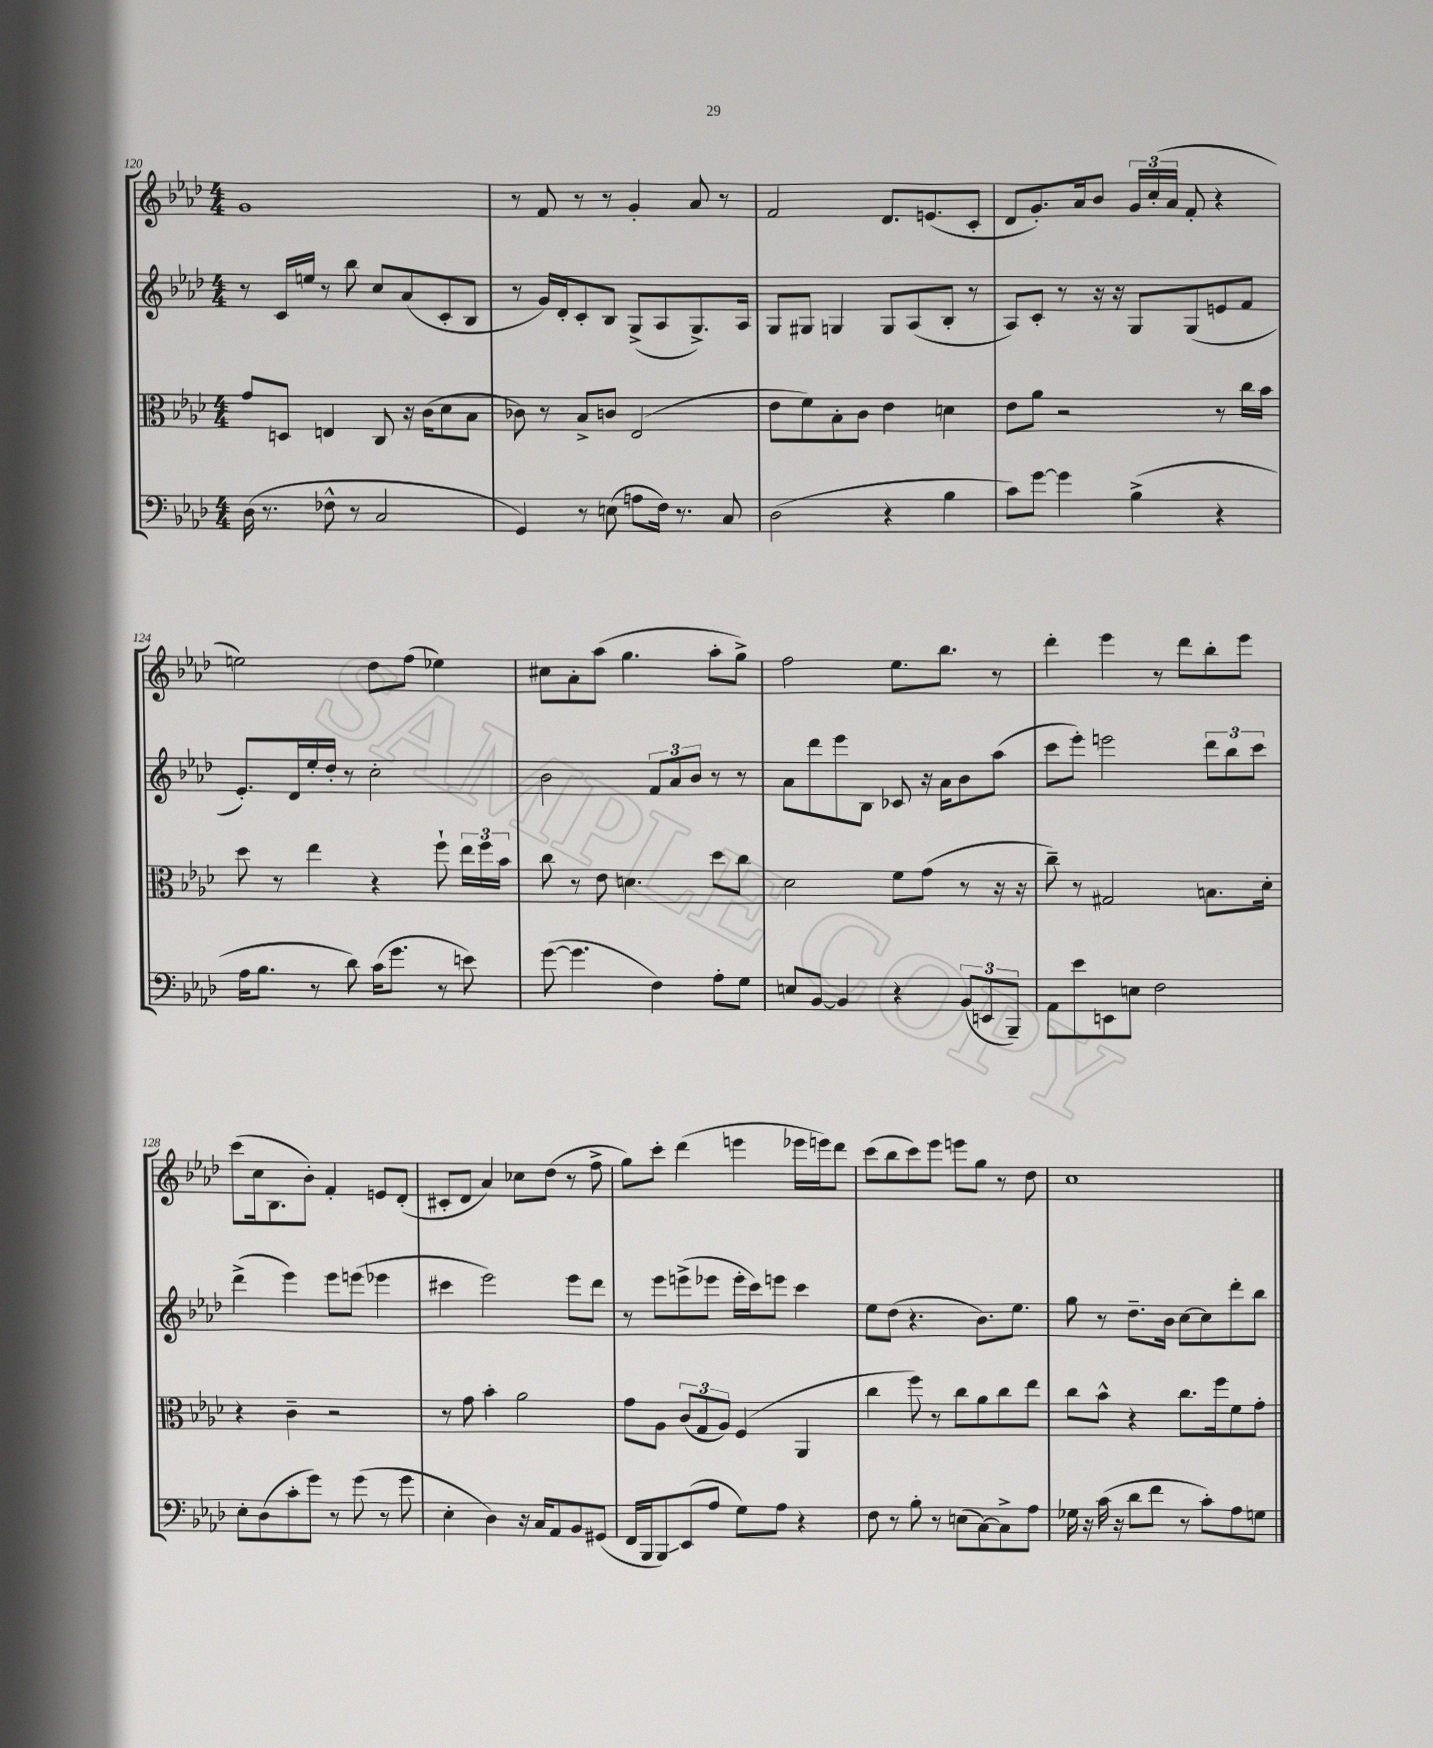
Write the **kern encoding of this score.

**kern	**kern	**kern	**kern
*staff4	*staff3	*staff2	*staff1
*clefF4	*clefC3	*clefG2	*clefG2
*k[b-e-a-d-]	*k[b-e-a-d-]	*k[b-e-a-d-]	*k[b-e-a-d-]
*M4/4	*M4/4	*M4/4	*M4/4
(16D-	8g	8r	1g
8.r	.	.	.
.	8D	16c	.
.	.	16ee	.
8F-^^	4E	8r	.
8r	.	8bb-	.
2C	8C	8cc	.
.	16r	(8a-	.
.	(16c	.	.
.	8d-	8c'	.
.	8B-	8B-	.
=	=	=	=
4GG)	8c-)	8r	8r
.	8r	16g)	8f
.	.	16d-'	.
8r	8B-^	8c'	8r
(8E	8c	8B-	8r
8A	(2E-	(8G^	4g'
16F)	.	8A-	.
8.r	.	.	.
.	.	8.G^)	8a-
8C	.	.	8r
.	.	16A-	.
=	=	=	=
(2D-	8e-	8G	2f
.	8f)	8G#	.
.	8B-'	4G	.
.	8c	.	.
4r	4e-	8G	8.d-
.	.	(8A-	.
.	.	.	(8.e
4B-	4d	8B-'	.
.	.	8r	8c'
=	=	=	=
8c)	8e-	8A-)	8d-
[8g	8a-	8c'	8.g')
4g]	2r	8r	.
.	.	.	16a-
.	.	16r	8b-
.	.	16r	.
(4B-^	.	8G	24g
.	.	.	(24cc'
.	.	.	24a-
.	.	(8G	8f'
4r	8r	8e	4r
.	16cc	8f	.
.	16b-	.	.
=	=	=	=
16A-	8dd-	8.e-')	2ee)
8.B-	.	.	.
.	8r	.	.
.	.	16d-	.
8r	4ee-	16ee-'	.
.	.	16dd-'	.
8d-)	.	8r	.
(16c	4r	2cc'	8dd-
8.g	.	.	.
.	.	.	(8ff
8r	8ff`	.	4ee-)
8e)	24ee-	.	.
.	24ff	.	.
.	24b-	.	.
=	=	=	=
([8g	8cc	2b-	8cc#
4.g]	8r	.	8a-'
.	8e-	.	(8aa-
.	4.d	.	4.gg
4F)	.	12f	.
.	.	12a-	.
.	.	12b-	.
8A-'	8dd-	8r	8aa-'
8G	8cc	8r	8gg^)
=	=	=	=
8E	2d-	8a-	2ff
[8BB-	.	8ddd-	.
4BB-]	.	8eee-	.
.	.	8B-	.
4r	8f	8c-	8.ee-
.	(8g	16r	.
.	.	16a-	8.bb-
(12BB-	8r	8b-	.
12EE	.	.	.
.	16r	(8aa-	8r
12BBB-~)	.	.	.
.	16r	.	.
=	=	=	=
8AA-	8cc~)	8ccc	4ddd-'
8e-	8r	8eee-')	.
8EE	2G#	2eee	4eee-
8E	.	.	.
2F	.	.	8r
.	.	.	8ddd-
.	8.B	12ddd-	8bb-'
.	.	12bb-	.
.	.	.	8eee-
.	.	12ccc	.
.	16d-'	.	.
=	=	=	=
8E-'	4r	(4ddd-^	(8ccc
(8D-	.	.	16cc
.	.	.	8.B-
8c'	4c~	4eee-)	.
8g)	.	.	8b-')
8r	2r	8eee-	4f'
(8g	.	(8eee	.
8r	.	4eee-	8e
8g	.	.	(8d-'
=	=	=	=
4E-'	8r	4ccc#	8c#'
.	8g	.	8d-
4D-)	4b-'	2eee-)	4a-)
16r	2a-	.	8cc-
16C	.	.	.
8AA-	.	.	(8dd-
8BB-	.	8eee-	8r
(8GG#	.	8ddd-	8ff^
=	=	=	=
16FF	8g	8r	8gg)
16BBB-	.	.	.
8BBB-)	8A-	8eee-	8ccc'
(8EE-	(12c	(8eee^	(4ddd-
.	12G	.	.
8A-	.	8eee-	.
.	12A-)	.	.
8G)	(4F	16eee-'	4eee
.	.	16ccc)	.
8A-	.	8eee	.
4r	4AA-	4ccc	16eee-
.	.	.	16eee)
.	.	.	8ddd-
=	=	=	=
8F	4cc	8ee-	(8ccc
8r	.	(8dd-	8bb-
8B-'	8ff)	4.r	8ccc)
8r	8r	.	8eee-
(8E	8cc	.	8eee
[8C)	8a-	8.b-)	8gg
8C^]	8cc	.	8r
.	.	8.ee-	.
8A-	8ee-	.	8dd-
=	=	=	=
16G-	8cc	8gg	1cc
16r	.	.	.
(16c	8b-^^	8r	.
16r	.	.	.
8d-	4r	8.dd-~	.
8f	.	.	.
.	.	16b-	.
8r	8.cc	[8cc	.
8c')	.	8cc]	.
.	16ff	.	.
8A-	8f	8ddd-'	.
8G	8g'	8bb-	.
==	==	==	==
*-	*-	*-	*-
